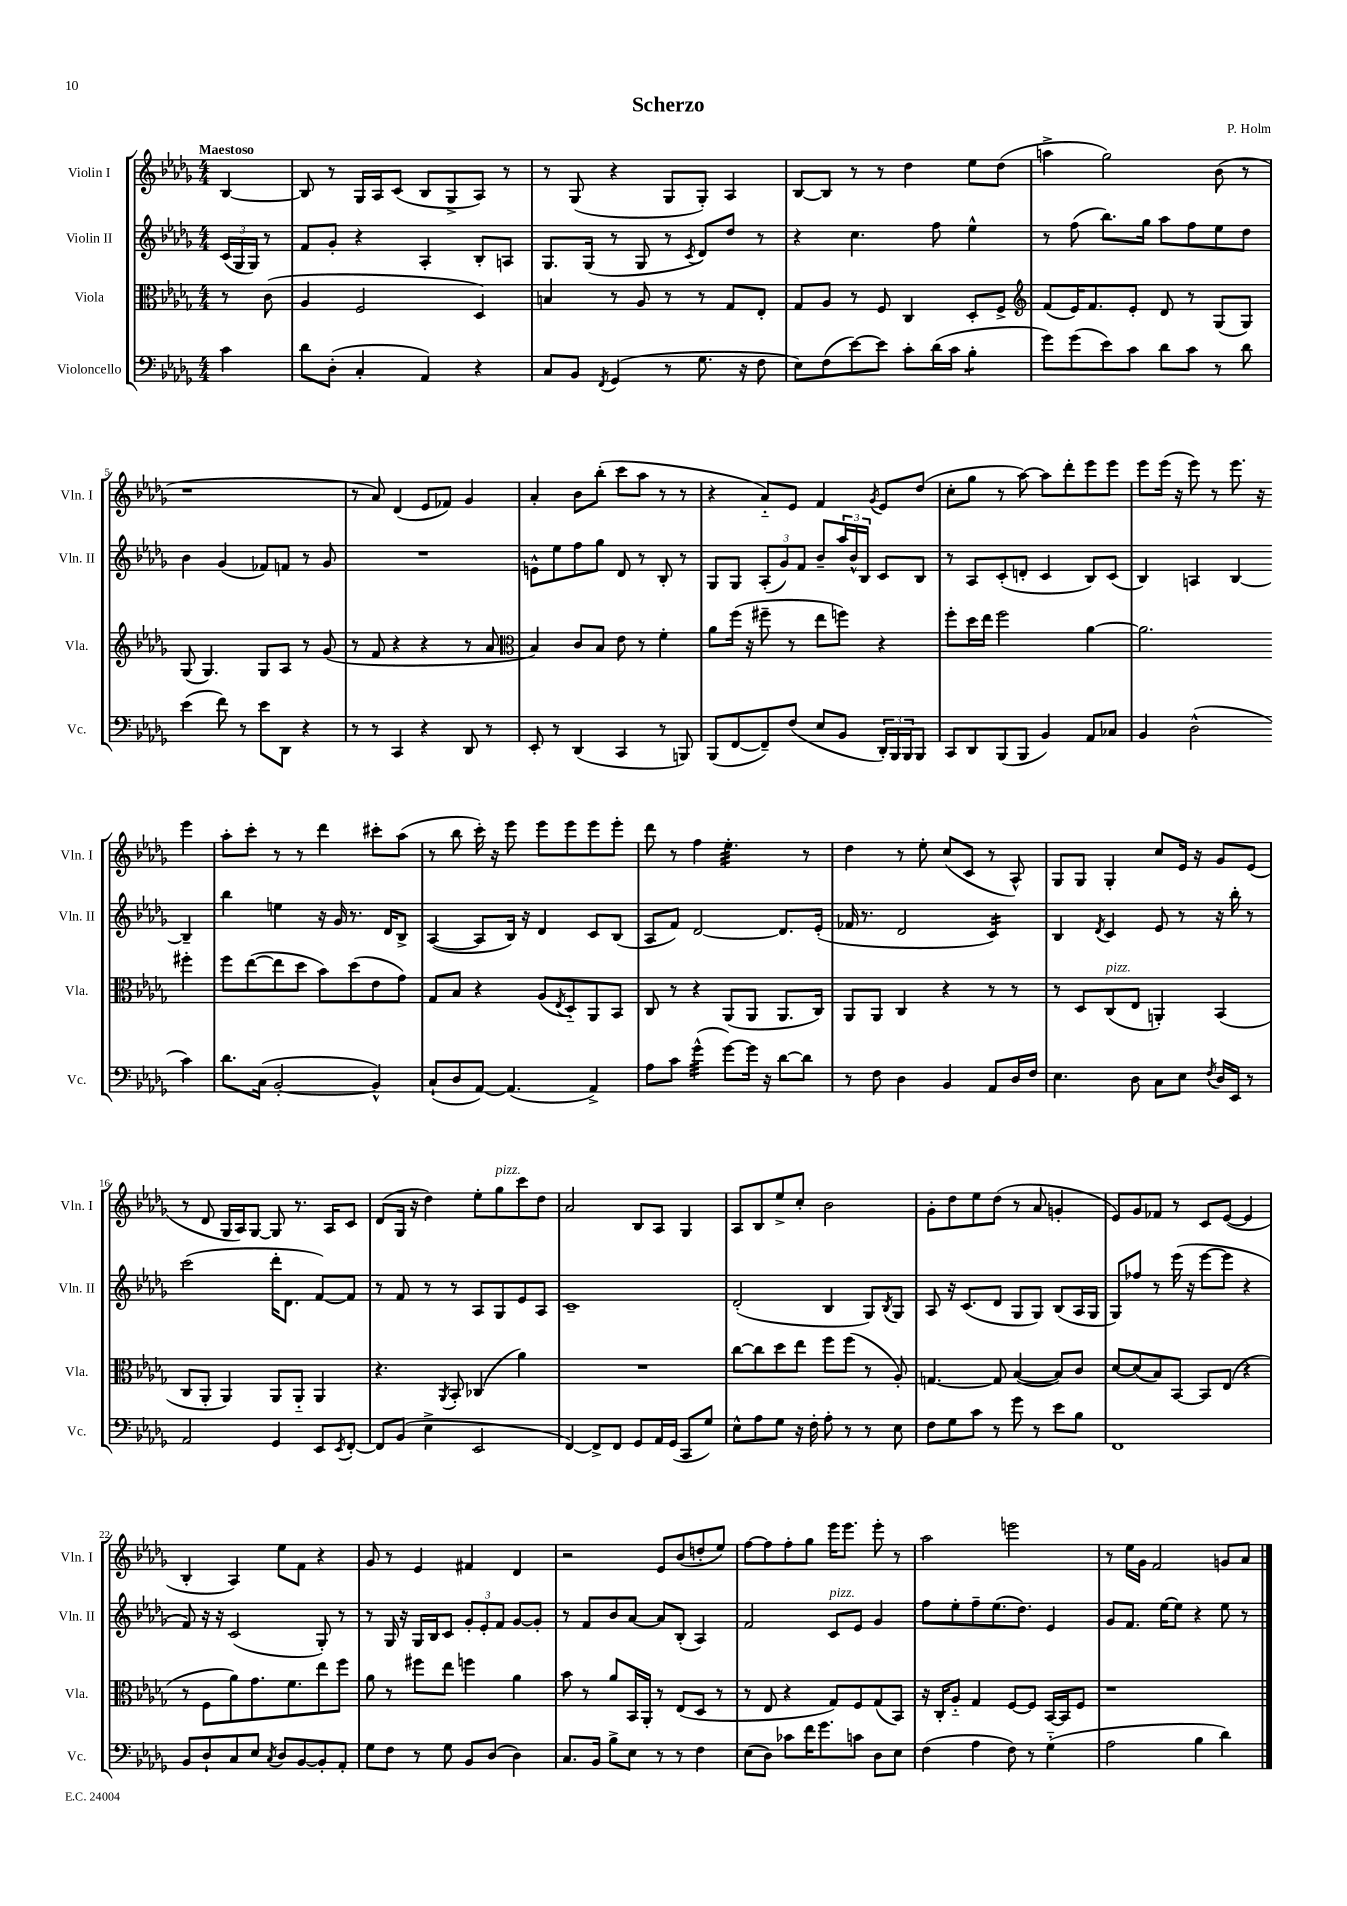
\header { title = "Scherzo" composer = "P. Holm" }
<<
\new StaffGroup <<
\new Staff = "s0" \with { instrumentName = "Violin I" shortInstrumentName = "Vln. I" } {
    \clef treble \key des \major \numericTimeSignature \time 4/4 \partial 4 \tempo "Maestoso"
    bes4~ |
    bes8 r8 ges16 aes16 c'8( bes8 ges8-> aes8) r8 |
    r8 ges8( r4 ges8 ges8-.) aes4 |
    bes8~ bes8 r8 r8 des''4 ees''8 des''8( |
    a''4-> ges''2) bes'8( r8 |
    r1 |
    r8 aes'8) des'4( ees'8 fes'8) ges'4 |
    aes'4-. bes'8 bes''8-.( c'''8 aes''8 r8 r8 |
    r4 aes'8-_) ees'8 f'4 \acciaccatura { ges'8 } ees'8 des''8( |
    c''8-. ges''8 r8 aes''8~) aes''8 des'''8-. ees'''8 ees'''8 |
    ees'''8 ees'''16( r16 ees'''8) r8 ees'''8. r16 ees'''4 |
    aes''8-. c'''8-. r8 r8 des'''4 cis'''8-. aes''8( |
    r8 bes''8 c'''16-.) r16 ees'''8 ees'''8 ees'''8 ees'''8 ees'''8-. |
    des'''8 r8 f''4 ees''4.:32-. r8 |
    des''4 r8 ees''8-. c''8( c'8 r8 aes8-^) |
    ges8 ges8 ges4-. c''8 ees'16 r16 ges'8 ees'8( |
    r8 des'8 ges16 aes16) ges8~ ges8 r8. aes16 c'8 |
    des'8( ges16 r16 des''4) ees''8-. ges''8^\markup { \italic "pizz." } c'''8 des''8 |
    aes'2 bes8 aes8 ges4 |
    aes8 bes8 ees''8-> c''8-. bes'2 |
    ges'8-. des''8 ees''8 des''8( r8 aes'8 g'4-. |
    ees'8) ges'8 fes'8 r8 c'8 ees'8~( ees'4 |
    bes4-. aes4) ees''8 f'8 r4 |
    ges'8 r8 ees'4 fis'4 des'4 |
    r2 ees'8 bes'8( d''8-. ees''8) |
    f''8~ f''8 f''8-. ges''8 ees'''16 ees'''8. ees'''8-. r8 |
    aes''2 e'''2 |
    r8 ees''16 ges'16 f'2 g'8 aes'8 \bar "|." |
}
\new Staff = "s1" \with { instrumentName = "Violin II" shortInstrumentName = "Vln. II" } {
    \clef treble \key des \major \numericTimeSignature \time 4/4 \partial 4
    \tuplet 3/2 { c'16( ges16 ges16) } r8 |
    f'8 ges'8-. r4 aes4-. bes8-. a8 |
    ges8. ges16( r8 ges8 r8 \acciaccatura { c'8 } des'8) des''8 r8 |
    r4 c''4. f''8 ees''4-^ |
    r8 f''8( bes''8.) ges''16 aes''8 f''8 ees''8 des''8 |
    bes'4 ges'4( fes'8) f'8 r8 ges'8 |
    R1 |
    e'8-^ ees''8 f''8 ges''8 des'8 r8 bes8-. r8 |
    ges8 ges8 \tuplet 3/2 { aes8-.( ges'8) f'8 } bes'8-- \tuplet 3/2 { aes''16 bes'16-^ bes16 } c'8 bes8 |
    r8 aes8 c'8-.( d'8-. c'4 bes8) c'8( |
    bes4) a4 bes4~ bes4-- |
    bes''4 e''4 r16 ges'16 r8. des'16 bes8-> |
    aes4~( aes8 bes16) r16 des'4 c'8 bes8( |
    aes8 f'8) des'2~ des'8. ees'16-.( |
    fes'16 r8. des'2 c'4:16) |
    bes4 \acciaccatura { des'8 } c'4 ees'8 r8 r16 bes''16-. r8 |
    c'''2( des'''16-. des'8. f'8~) f'8 |
    r8 f'8 r8 r8 aes8 ges8 ees'8 aes8 |
    c'1-- |
    des'2-.( bes4 ges8) \acciaccatura { bes8 } ges8 |
    aes8 r16 c'8.( des'8 ges8 ges8) bes8( aes16 ges16 |
    ges8) fes''8 r8 ees'''16( r16 ees'''8~ ees'''8 r4 |
    f'8) r16 r16 c'2( ges8-.) r8 |
    r8 ges16 r16 ges16 bes16 c'8 \tuplet 3/2 { ges'8-. ees'8-. f'8 } ges'8~ ges'8-. |
    r8 f'8 bes'8 aes'8~ aes'8 bes8-.( aes4) |
    f'2 c'8^\markup { \italic "pizz." } ees'8 ges'4 |
    f''8 ees''8-. f''8-- ees''8.( des''8.) ees'4 |
    ges'8 f'8. ees''16~ ees''8 r4 ees''8 r8 \bar "|." |
}
\new Staff = "s2" \with { instrumentName = "Viola" shortInstrumentName = "Vla." } {
    \clef alto \key des \major \numericTimeSignature \time 4/4 \partial 4
    r8 c'8( |
    aes4 f2 des4) |
    b4 r8 aes8 r8 r8 ges8 ees8-. |
    ges8 aes8 r8 f8 c4 des8-. f8-> |
    \clef treble f'8( ees'16) f'8. ees'8-. des'8 r8 ges8( ges8) |
    ges8( ges4.) ges8 aes8 r8 ges'8( |
    r8 f'8 r4 r4 r8 aes'8 |
    \clef alto bes4) c'8 bes8 ees'8 r8 f'4-. |
    aes'8 f''16( r16 fis''8-- r8 ees''8 f''8) r4 |
    f''8-. des''16 ees''16 f''2 aes'4~ |
    aes'2. fis''4-. |
    f''8 ees''8~( ees''8 des''8 bes'8) des''8( ees'8 ges'8) |
    ges8 bes8 r4 aes8( \acciaccatura { ees8 } des8-_) aes,8 bes,8 |
    c8 r8 r4 aes,8( aes,8 aes,8. c16) |
    aes,8 aes,8 c4 r4 r8 r8 |
    r8 des8 c8^\markup { \italic "pizz." }( ees8 a,4-.) bes,4( |
    c8 aes,8-. aes,4) aes,8 aes,8-_ aes,4 |
    r4. \acciaccatura { aes,8 } bes,8-. ces4( aes'4) |
    R1 |
    c''8~ c''8 des''8 ees''8 f''8 f''8( r8 aes8-.) |
    g4.~ g8 bes4~( bes8) c'8 |
    des'8~ des'8( bes8) bes,8~ bes,8 ees8( r4 |
    r8 f8 aes'8) ges'8. f'8. ees''8 f''8 |
    aes'8 r8 fis''8 ees''8 f''4 aes'4 |
    bes'8 r8 aes'8 bes,16 aes,16-. r8 ees8( des8 r8 |
    r8 ees8 r4 ges8) f8 ges8( bes,8) |
    r16 c16-. aes8-_ ges4 f8~ f8 bes,16~ bes,16 f8 |
    r1 \bar "|." |
}
\new Staff = "s3" \with { instrumentName = "Violoncello" shortInstrumentName = "Vc." } {
    \clef bass \key des \major \numericTimeSignature \time 4/4 \partial 4
    c'4 |
    des'8 des8-.( c4-. aes,4) r4 |
    c8 bes,8 \acciaccatura { f,8 } ges,4( r8 ges8. r16 f8 |
    ees8) f8( ees'8~) ees'8 c'8-. des'16( c'16 bes4:8-. |
    ges'8) ges'8( ees'8) c'8 des'8 c'8 r8 des'8 |
    ees'4( f'8) r8 ees'8 des,8 r4 |
    r8 r8 c,4 r4 des,8 r8 |
    ees,8-. r8 des,4( c,4 r8 b,,8) |
    bes,,8( f,8~ f,8--) f8( ees8 bes,8 \tuplet 3/2 { des,16-.) bes,,16 bes,,16 } bes,,8 |
    c,8 des,8 bes,,8( bes,,8 bes,4) aes,8 ces8 |
    bes,4 des2-^( c'4) |
    des'8. c16( bes,2~-. bes,4-^) |
    c8-!( des8 aes,8~) aes,4.( aes,4->) |
    aes8 c'8 ges'4:32-^( ges'8~) ges'16 r16 des'8~ des'8 |
    r8 f8 des4 bes,4 aes,8 des16 f16 |
    ees4. des8 c8 ees8 \acciaccatura { f8 } des16 ees,16 r8 |
    aes,2 ges,4 ees,8 \acciaccatura { ees,8 } f,8~-. |
    f,8 bes,8( ees4-> ees,2 |
    f,4~) f,8-> f,8 ges,8 aes,16 ges,16( c,8 ges8) |
    ees8-^ aes8 ges8 r16 f16-. aes8-. r8 r8 ees8 |
    f8 ges8 c'8 r8 ges'8 r8 ees'8 bes8 |
    f,1 |
    bes,8 des8-! c8 ees8 \acciaccatura { c8 } des8 bes,8~ bes,8-. aes,8-. |
    ges8 f8 r8 ges8 bes,8 des8( des4) |
    c8. bes,16 bes8-> ees8 r8 r8 f4 |
    ees8( des8) ces'8 f'16 ges'8. c'8 des8 ees8 |
    f4( aes4 f8) r8 ges4-_( |
    aes2 bes4 des'4) \bar "|." |
}
>>
>>
